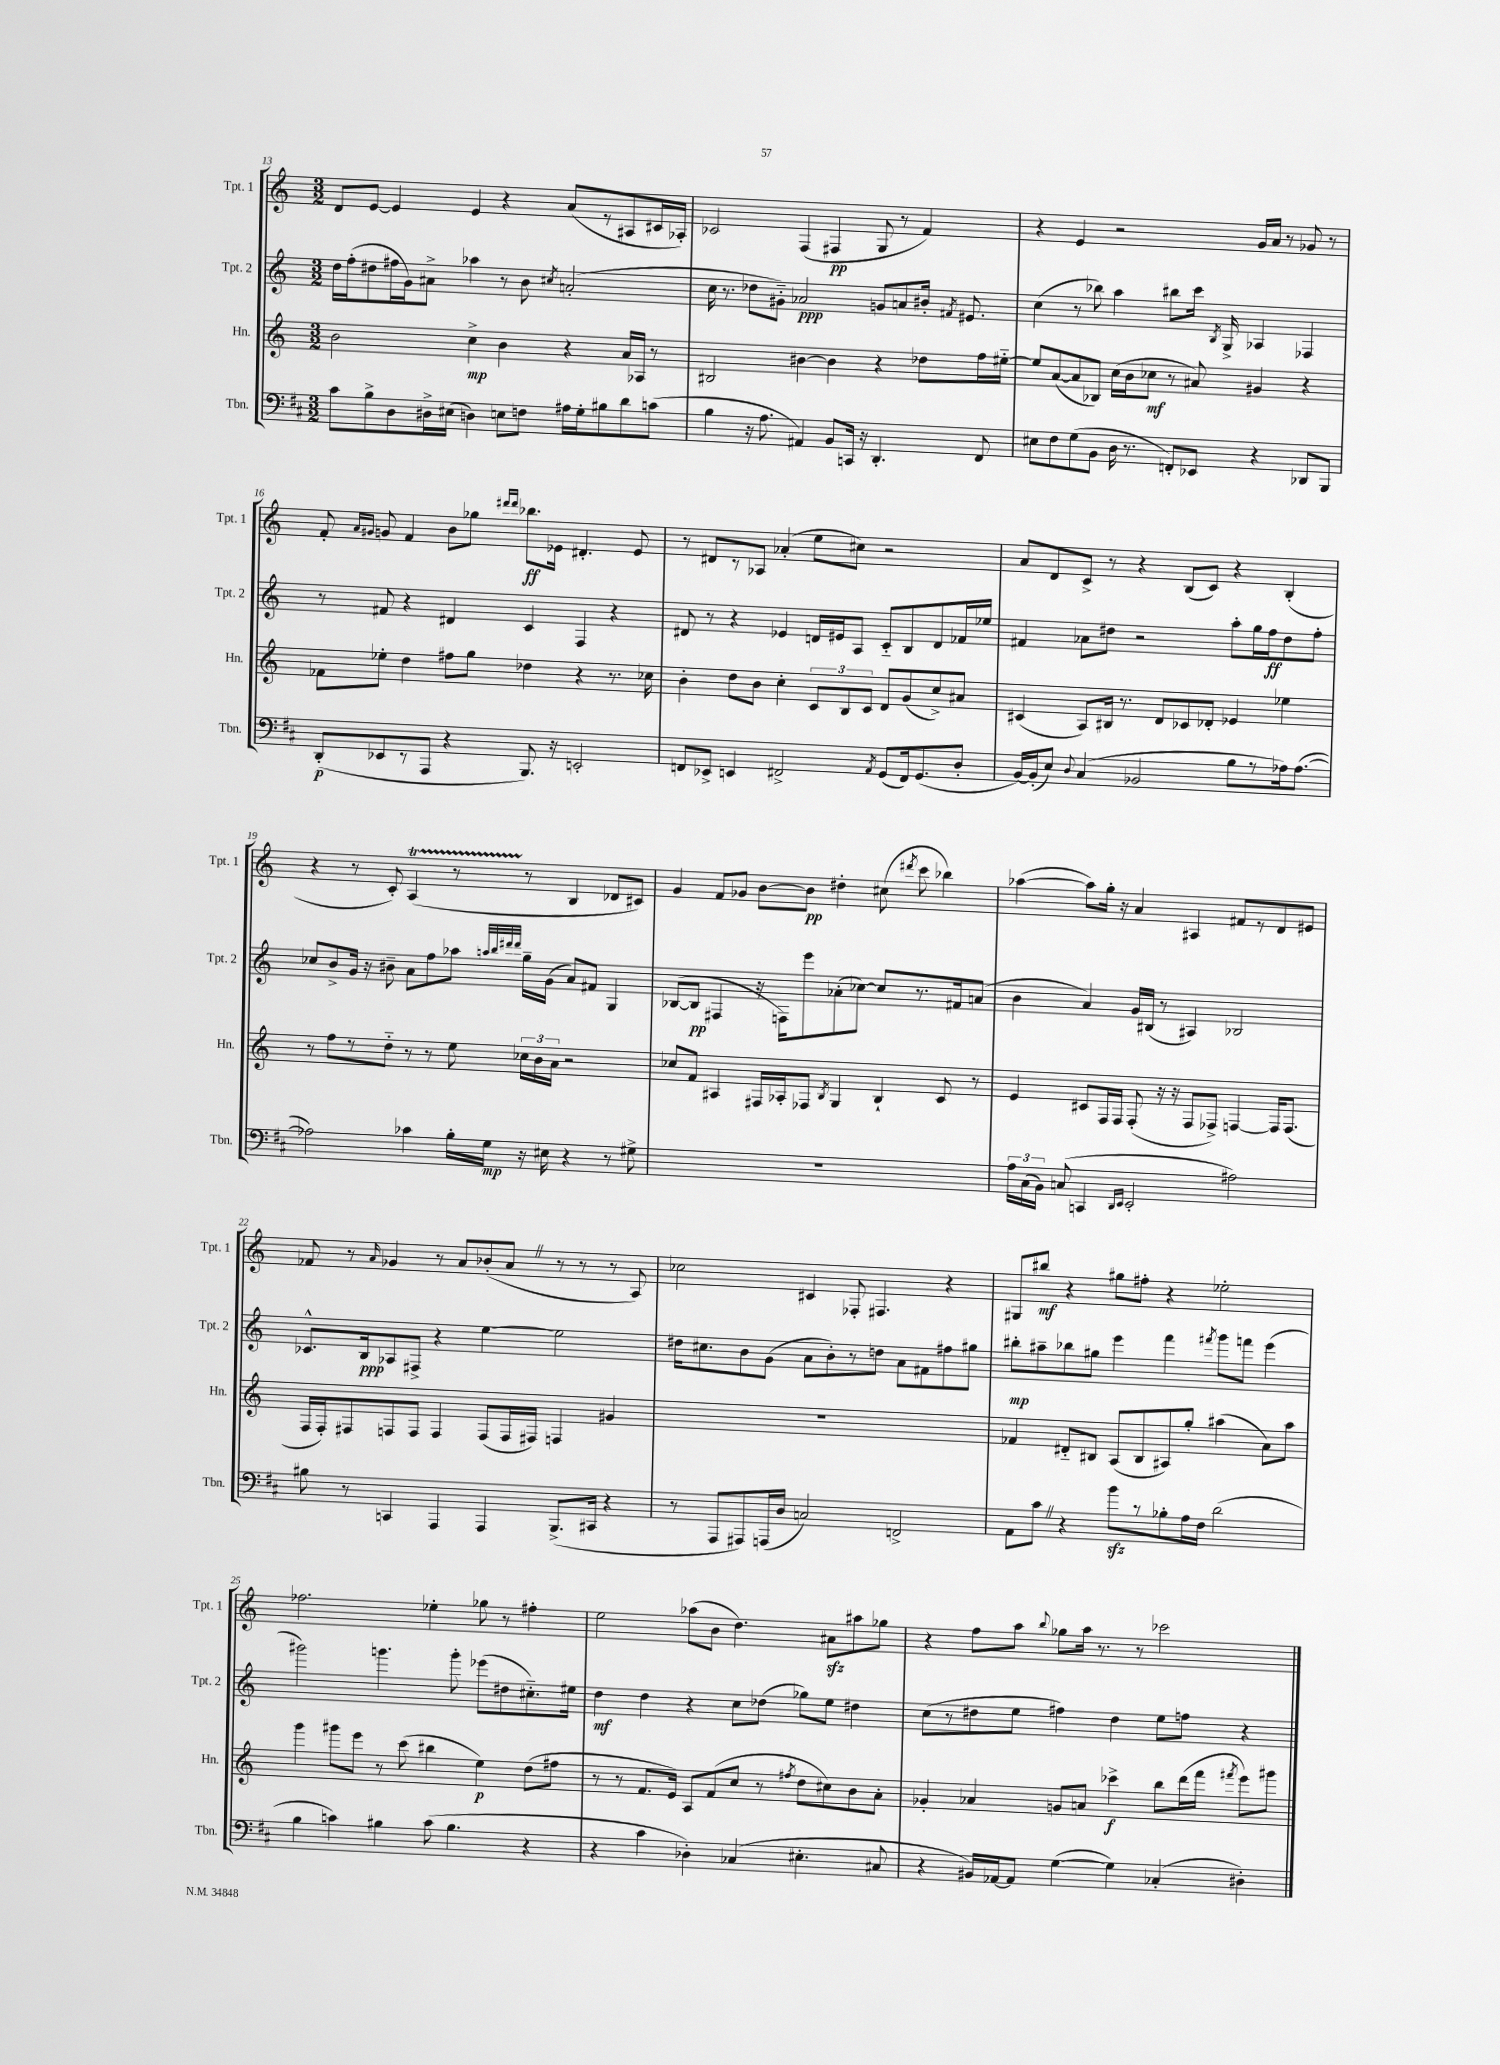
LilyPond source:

<<
\new StaffGroup <<
\new Staff = "s0" \with { instrumentName = "Tpt. 1" shortInstrumentName = "Tpt. 1" } {
    \clef treble \key c \major \numericTimeSignature \time 3/2
    \autoBeamOff d'8[ e'8]~ e'4 e'4 r4 a'8[( r8 ais8 cis'16 aes16]-.) |
    ces'2 f4( fis4\pp g8 r8 f'4) |
    r4 e'4 r2 g'16[ a'16] r8 ges'8 r8 |
    f'8-. \grace { a'16[ gis'16] } g'8 f'4 b'8[ ges''8] \grace { dis'''16[ dis'''16] } bes''8.[\ff ees'16] dis'4.-. ees'8 |
    r8 dis'8[ r8 aes8] aes'4-.( e''8[ cis''8]) r2 |
    a'8[ d'8 c'8]-> r8 r4 b8[( c'8]) r4 b4-.( |
    r4 r8 c'8-.) a4\startTrillSpan( r8 r8\stopTrillSpan b4 des'8[ cis'8]) |
    g'4 f'8[ ges'8] b'8[~ b'8]\pp dis''4-. cis''8( \acciaccatura { dis'''8 } c'''8 bes''4) |
    aes''4~( aes''8[) g''16]-. r16 a'4 ais4 fis'8[ r8 d'8 eis'8] |
    fes'8 r8 \grace { a'16 } ges'4 r8 a'8[ bes'8-.( a'8] \once \override BreathingSign.text = \markup { \musicglyph "scripts.caesura.straight" } \breathe r8 r8 r8 a8) |
    ces''2 cis'4 fes8-. fis4. r4 |
    gis8[ bis''8]\mf r4 gis''8[ fis''8]-. r4 ees''2-. |
    fes''2. ees''4-. ges''8 r8 fis''4-. |
    e''2 aes''8[( b'8] d''4.) ais'8[\sfz ais''8 ges''8] |
    r4 f''8[ a''8] \appoggiatura { b''8 } ges''8[ a''16] r8. r8 ces'''2 \bar "|." |
}
\new Staff = "s1" \with { instrumentName = "Tpt. 2" shortInstrumentName = "Tpt. 2" } {
    \clef treble \key c \major \numericTimeSignature \time 3/2
    \autoBeamOff d''16[ f''16-.( dis''8 fis''16 g'16) ais'8]-> aes''4 r8 b'8 \acciaccatura { cis''8 } a'2-.( |
    c''16 r8. des''8[ gis'8]-_) aes'2\ppp g'8[ a'8 bis'16]-. \acciaccatura { fis'8 } eis'8. |
    c''4( r8 bes''8) a''4 bis''8[ c'''16] \acciaccatura { b8 } g16-> aes4 fes4 |
    r8 fis'8 r4 dis'4 c'4 f4 r4 |
    dis'8 r8 r4 ees'4 d'16[ eis'16 a8] c'8[-_ b8 d'8 fes'16 ees''16] |
    fis'4 aes'8[ dis''8] r2 a''8[-. g''16 f''16\ff dis''8 f''8]-. |
    ces''8[ b'8-> g'16] r16 bis'8-- a'8[ f''8 aes''8] \grace { a''32[ b''32 dis'''32 dis'''32] } g''16[-- g'16]( a'8[) fis'8] g4 |
    bes8[~( bes8]\pp fis4 r16 f16[) e'''8 aes'8-.( ces''8]~) ces''8[ r8. fis'16 a'8]( |
    b'4 a'4) g'16[ bis16]( r8 ais4) bes2 |
    ces'8.[-^ b16\ppp aes8 fis8]-> r4 e''4~ e''2 |
    dis''16[ cis''8. b'8 g'8]( a'8[ b'8-.) r8 d''8] a'8[ fis'8 fis''8 gis''8] |
    bis''8[-.\mp ais''8-- bes''8 gis''8] e'''4 f'''4 \acciaccatura { fis'''8 } g'''8[ f'''8] e'''4( |
    gis'''2) g'''4. g'''8-. ees'''8[( dis''8 cis''8.-_) eis''16] |
    d''4\mf d''4 r4 c''8[ des''8]( ges''8[) e''8] dis''4 |
    c''8[( r8 dis''8 e''8] fis''4) dis''4 e''8[ f''8] r4 \bar "|." |
}
\new Staff = "s2" \with { instrumentName = "Hn." shortInstrumentName = "Hn." } {
    \clef treble \key c \major \numericTimeSignature \time 3/2
    \autoBeamOff b'2 c''4->\mp b'4 r4 a'16[ aes16] r8 |
    bis2 bis'4~ bis'4 r4 des''8[ f''16 eis''16]~-_ |
    eis''8[ a'8~( a'8 bes8]) c''16[( b'16 ces''8]\mf r8 ais'8) gis'4 r4 |
    fes'8[ ees''8]-. d''4 fis''8[ g''8] des''4 r4 r8. ces''16 |
    b'4-. d''8[ b'8] c''4-. \tuplet 3/2 { c'8[ b8 c'8] } d'8[ g'8( c''8->) ais'8] |
    cis'4( a8[) bis16] r8. d'8[ ces'8 des'8]-. ees'4 ees''4 |
    r8 f''8[ r8 d''8]-_ r8 r8 e''8 \tuplet 3/2 { ces''16[ b'16 a'16] } r2 |
    ces''8[ f'8] ais4 fis16[ aes16-. fes8] \acciaccatura { b8 } g4 b4-! c'8 r8 |
    e'4 cis'8[ f16 f16] f8-.( r16 r16 f8[ fes8]->) f4~ f16[ f8.]( |
    f16[ f16-.) fis8 f8 f8] f4 f8[( f16 fis16]) f4 gis'4 |
    R1. |
    fes'4 dis'8[-_ bis8] a8[( bis8 ais8) g''8]-. ais''4( a'8[) ais''8] |
    g'''4 gis'''8[ e'''8] r8 c'''8( bis''4 e''4\p) d''8[( fis''8] |
    r8 r8 f'8.[ e'16]) a8[ f'8( c''8] r8 \acciaccatura { fis''8 } d''8[ cis''8) b'8 a'8]-. |
    ges'4-. aes'4 g'8[ a'8] ces'''4->\f b''8[ d'''16( f'''16] \acciaccatura { fis'''8 } e'''8[) gis'''8] \bar "|." |
}
\new Staff = "s3" \with { instrumentName = "Tbn." shortInstrumentName = "Tbn." } {
    \clef bass \key d \major \numericTimeSignature \time 3/2
    \autoBeamOff cis'8[ b8-> d8 dis16-> eis16]( d4) e8[ f8] ais16[ g16-. bis8 d'8 c'8]( |
    b4 r16 a8. ais,4) b,8[ c,16] r16 d,4.-. fis,8 |
    eis8[ fis8 g8( b,8] d16 r8. f,8[-.) ees,8] r4 des,8[ b,,8] |
    d,8[-.\p( ees,8 r8 a,,8] r4 b,,8.) r16 e,2-. |
    f,8[ ees,8]-> e,4 fis,2-> \acciaccatura { a,8 } g,8[( fis,16) g,8.( d8]-. |
    b,16[~) b,16-.( e8]) \appoggiatura { d8 } cis4( bes,2 b8[ r8 aes16) aes8.]~( |
    aes2) ces'4 b16[-. g16]\mp r16 eis16 r4 r8 gis8-> |
    R1. |
    \tuplet 3/2 { a16[ cis16( b,16]) } c8( c,4 \grace { d,16[ e,16] } e,2-. ais2) |
    bis8 r8 c,4 a,,4 a,,4 b,,8.[->( cis,16] r4 |
    r8 a,,8[ ais,,8) a,,16( d16] c2) f,2-> |
    a,8[ cis'8] \once \override BreathingSign.text = \markup { \musicglyph "scripts.caesura.straight" } \breathe r4 b'8[\sfz r8 bes8-. a16 fis16] d'2( |
    b4 c'4) bis4 c'8( bis4. r4 |
    r4 cis'4 des4-.) ces4( eis4.-. cis8 |
    r4 bis,16[) aes,16~ aes,8] g4~( g4) ces4-.( dis4-.) \bar "|." |
}
>>
>>
\layout { \context { \Score currentBarNumber = #13 } }
